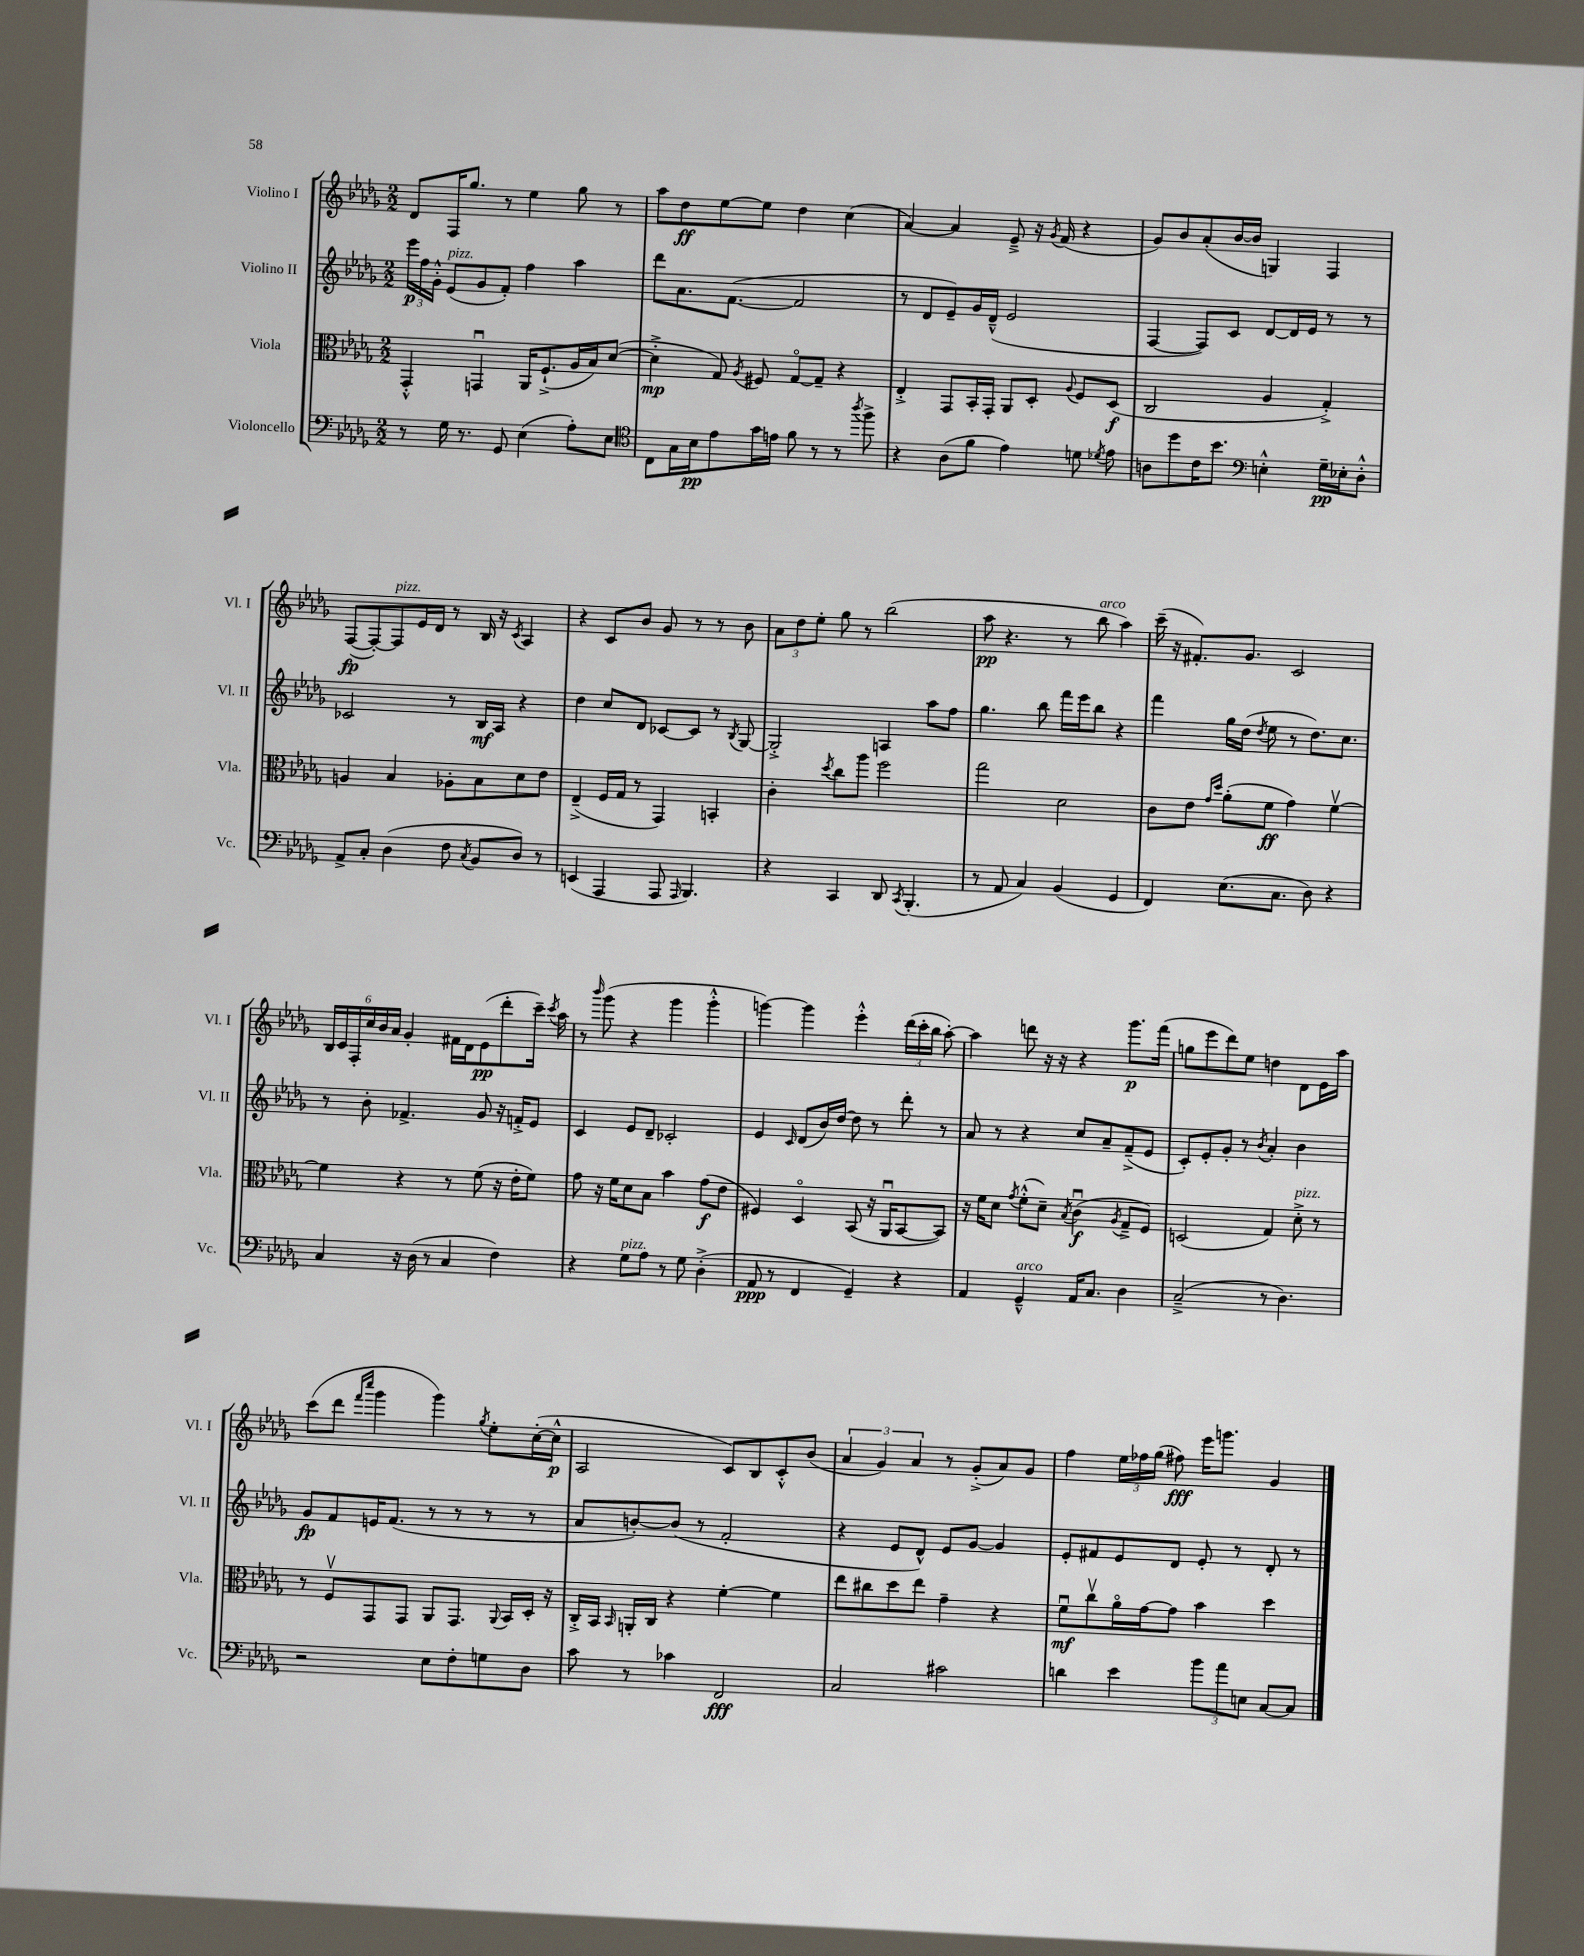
<<
\new StaffGroup <<
\new Staff = "s0" \with { instrumentName = "Violino I" shortInstrumentName = "Vl. I" } {
    \clef treble \key des \major \numericTimeSignature \time 2/2
    \autoBeamOff des'8[ f16 ges''8.] r8 ees''4 ges''8 r8 |
    aes''8[ des''8\ff ees''8~ ees''8] des''4 c''4( |
    aes'4~) aes'4 ees'8---> r16 \acciaccatura { ges'8 } f'16( r4 |
    ges'8[) bes'8 aes'8-.( bes'16~ bes'16] g4) f4 |
    f8[~\fp( f8~-.) f8^\markup { \italic "pizz." } ees'16 des'16] r8 bes16 r16 \acciaccatura { c'8 } aes4 |
    r4 c'8[ bes'8] ges'8 r8 r8 bes'8 |
    \tuplet 3/2 { aes'8[ des''8 ees''8]-. } ges''8 r8 bes''2( |
    aes''8\pp r4. r8 bes''8^\markup { \italic "arco" } aes''4) |
    c'''16--( r16 fis'8.[-.) ges'8.] c'2 |
    \tuplet 6/4 { bes16[ c'16 f16-. c''16 bes'16 aes'16] } ges'4-. fis'16[ des'16 ees'8\pp( des'''8-. c'''16]--) \acciaccatura { c'''8 } aes''16 |
    r8 \grace { bes'''16 } ges'''8( r4 ges'''4 ges'''4-.-^ |
    g'''4~) g'''4 ees'''4-.-^ \tuplet 3/2 { des'''16[( c'''16-. bes''16] } aes''8~-.) |
    aes''4 d'''8 r16 r16 r4 ges'''8.[\p f'''16]( |
    g''8[ ees'''8 des'''8) ees''8] d''4 des'8[ ees'16 aes''16] |
    c'''8[( des'''8] \grace { f'''16[ c''''16] } ges'''4 ges'''4) \acciaccatura { ges''8 } ees''8[-. c''16~-.( c''16]-^\p |
    aes2 c'8[) bes8 c'8-.-^ bes'8]( |
    \tuplet 3/2 { aes'4 ges'4) aes'4 } r8 ges'8[-.->( aes'8) ges'8] |
    f''4 \tuplet 3/2 { ees''16[ fes''16 ges''16]( } fis''8\fff) ees'''16[ g'''8.] ges'4 \bar "|." |
}
\new Staff = "s1" \with { instrumentName = "Violino II" shortInstrumentName = "Vl. II" } {
    \clef treble \key des \major \numericTimeSignature \time 2/2
    \autoBeamOff \tuplet 3/2 { ees'''16[\p f''16 ges'16]-.-^ } ees'8[^\markup { \italic "pizz." }( ges'8 f'8]-.) f''4 aes''4 |
    des'''8[ aes'8. f'8.]~( f'2 |
    r8 des'8[ ees'8--) ges'16 des'16]---^( ees'2 |
    f4~ f8[) c'8] des'8[~ des'16 ees'16] r8 r8 |
    ces'2 r8 bes16[\mf aes16] r4 |
    des''4 c''8[ des'8] ces'8[~ ces'8] r8 \acciaccatura { bes8 } ges8~ |
    ges2-.-> a4 aes''8[ f''8] |
    ges''4. bes''8 f'''16[ ees'''16 bes''8] r4 |
    f'''4 ges''16[ des''16]( \acciaccatura { des''8 } ees''8 r8 des''8.[) c''8.] |
    r8 bes'8-. fes'4.-> ges'8 r16 f'16[-.-> ees'8] |
    c'4 ees'8[ des'8]-- ces'2-. |
    ees'4 \grace { c'16 } des'8[( bes'16) des''16]~ des''8 r8 des'''8-. r8 |
    aes'8 r8 r4 c''8[ aes'8-- f'8--->( ees'8] |
    c'8[-.) ees'8-. ges'8]-. r8 \acciaccatura { bes'8 } aes'4-. bes'4 |
    ges'8[\fp f'8 e'16 f'8.]( r8 r8 r8 r8 |
    aes'8[ b'8~-.) b'8]( r8 f'2-. |
    r4 ees'8[ des'8]-^) ees'8[ ges'8]~ ges'4 |
    ees'8[-. fis'8 ees'8 des'8] ees'8-. r8 des'8-. r8 \bar "|." |
}
\new Staff = "s2" \with { instrumentName = "Viola" shortInstrumentName = "Vla." } {
    \clef alto \key des \major \numericTimeSignature \time 2/2
    \autoBeamOff ges,4-.-^ g,4\downbow aes,16[ f8.-!->( aes16 bes16) des'8]~( |
    des'4-.->\mp ges8) \acciaccatura { aes8 } fis8 ges8[~\flageolet ges8]-- r4 |
    ees4-.-> ges,8[ bes,16-. ges,16]-. aes,8[ des8]-. \appoggiatura { aes8 } f8[ des8]\f( |
    c2 aes4 ges4-.->) |
    a4 bes4 aes8[-. bes8 des'8 ees'8] |
    ees4--->( f16[ ges16] r8 ges,4) b,4-. |
    c'4-. \acciaccatura { des''8 } c''8[ aes''8] f''2 |
    ges''2 des'2 |
    c'8[ ees'8] \grace { ges'16[ des''16] } aes'8[-.( f'8]\ff ges'4) f'4~\upbow |
    f'4 r4 r8 f'8( r16 ees'16[-. f'8]) |
    ges'8 r16 f'16[ des'8 bes8] bes'4 ges'8[\f( ees'8] |
    fis4) des4\flageolet bes,8( r16 aes,16[\downbow bes,8~ bes,8]) |
    r16 f'16[ des'8] \acciaccatura { ges'8 } f'8[-.-^( des'8]--) \acciaccatura { bes8 } c'4\downbow\f( \acciaccatura { aes8 } ges8[---> f8]) |
    d2( ges4) des'8-.->^\markup { \italic "pizz." } r8 |
    r8 f8[\upbow ges,8 ges,8] aes,8[ ges,8.] \appoggiatura { aes,8 } bes,16[ des16]-. r16 |
    c16[-.-> bes,16] \grace { bes,16 } a,16[-. c16] r4 f'4~-. f'4 |
    ees''8[ cis''8 des''8 ees''8] ges'4-- r4 |
    f'8[\downbow\mf c''8\upbow aes'16\flageolet ges'16~ ges'8] bes'4 des''4 \bar "|." |
}
\new Staff = "s3" \with { instrumentName = "Violoncello" shortInstrumentName = "Vc." } {
    \clef bass \key des \major \numericTimeSignature \time 2/2
    \autoBeamOff r8 ges16 r8. ges,8 ees4( aes8[-.) ees8] |
    \clef tenor c8[ ges16 bes16\pp ees'8 ges'16 e'16] f'8 r8 r8 \acciaccatura { aes''8 } f''8-> |
    r4 aes8[( f'8] ees'4) d'8 \acciaccatura { des'8 } ees'8 |
    a8[ des''8 c'16 bes'8.] \clef bass e4-.-^ ges16[--\pp ees16-. des8]-.-^ |
    aes,8[-> c8]-. des4( f8 \acciaccatura { c8 } bes,8[ des8]) r8 |
    e,4( aes,,4 aes,,8 \grace { aes,,16 } bes,,4.) |
    r4 c,4 des,8 \acciaccatura { c,8 } bes,,4.-.( |
    r8 aes,8 c4) bes,4( ges,4 |
    f,4) ees8.[( c8.] des8) r4 |
    c4 r16 des16( r8 c4 f4) |
    r4 ges8[^\markup { \italic "pizz." } aes8] r8 ges8 des4-.->( |
    aes,8\ppp r8 f,4 ges,4--) r4 |
    aes,4 ges,4---^^\markup { \italic "arco" } aes,16[ c8.] des4 |
    c2--->( r8 des4.) |
    r2 ees8[ f8-. g8 des8] |
    c'8 r8 ces'4 f,2\fff |
    c2 cis'2 |
    d'4 ees'4 \tuplet 3/2 { bes'8[ aes'8 e8] } c8[~ c8] \bar "|." |
}
>>
>>
\layout { \context { \Score \remove "Bar_number_engraver" } }
